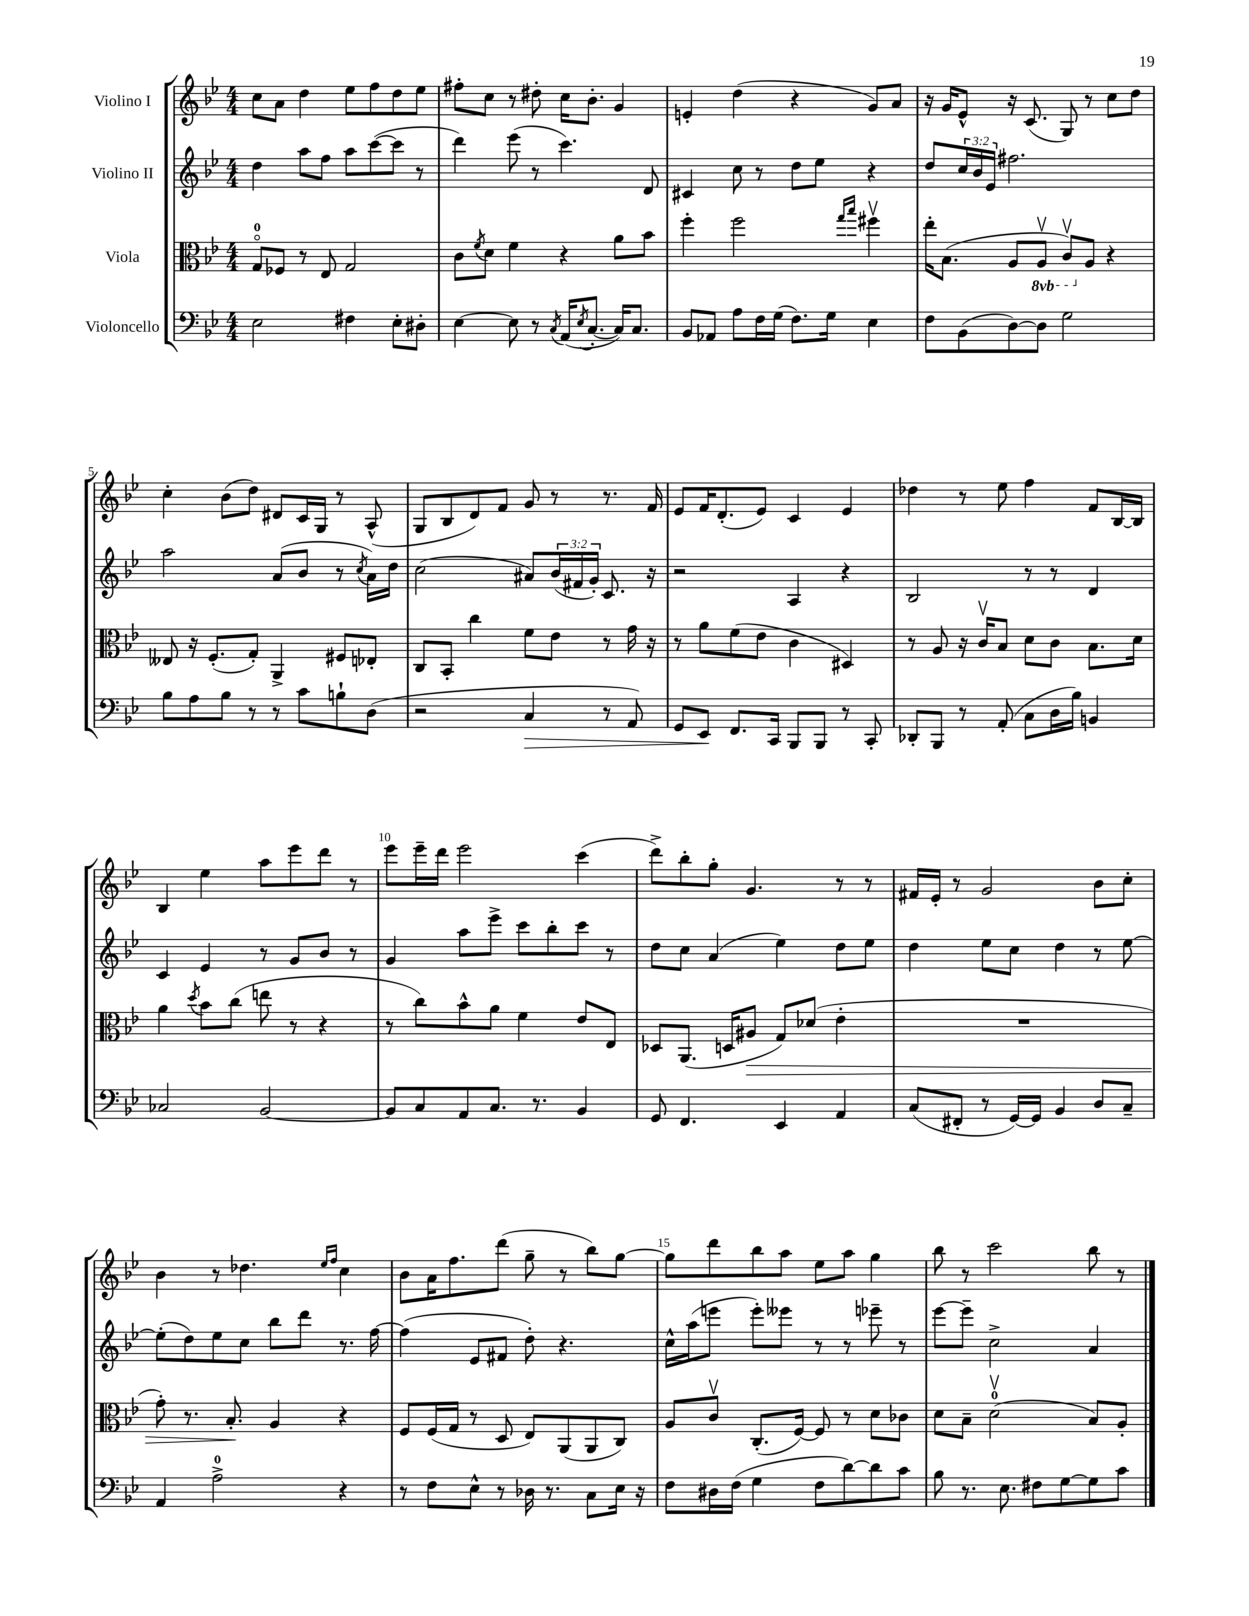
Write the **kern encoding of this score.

**kern	**dynam	**kern	**dynam	**kern	**kern
*part4	*part4	*part3	*part3	*part2	*part1
*staff4	*staff4	*staff3	*staff3	*staff2	*staff1
*I"Violoncello	*	*I"Viola	*	*I"Violino II	*I"Violino I
*clefF4	*	*clefC3	*	*clefG2	*clefG2
*k[b-e-]	*	*k[b-e-]	*	*k[b-e-]	*k[b-e-]
*M4/4	*	*M4/4	*	*M4/4	*M4/4
=1	=1	=1	=1	=1	=1
2E-\	.	8G/L	.	4dd\	8cc\L
.	.	8F-X/J	.	.	8a\J
.	.	8r	.	8aa\L	4dd\
.	.	8E-/	.	8ff\J	.
4F#X\	.	2G/	.	8aa\L	8ee-\L
.	.	.	.	([8ccc\	8ff\
8E-'\L	.	.	.	8ccc\J]	8dd\
8D#X'\J	.	.	.	8r	8ee-\J
=2	=2	=2	=2	=2	=2
[4E-\	.	8c\L	.	4ddd\)	8ff#X'\L
.	.	8qf/	.	.	.
.	.	8d\J	.	.	8cc\J
8E-\]	.	4f\	.	(8eee-\	8r
8r	.	.	.	8r	8dd#X'\
8qC/	.	.	.	.	.
(16AA/KL	.	4r	.	4.ccc\)	16cc\KL
8qE-/	.	.	.	.	.
[8.C'/J	.	.	.	.	8.b-'\J
16C/KL])	.	8a\L	.	.	4g/
8.C/J	.	.	.	.	.
.	.	8b-\J	.	8d/	.
=3	=3	=3	=3	=3	=3
8BB-/L	.	4ff'\	.	4c#X/	4en'/
8AA-X/J	.	.	.	.	.
8A\L	.	2ff\	.	8cc\	(4dd\
16F\L	.	.	.	8r	.
(16G\JJ	.	.	.	.	.
8.F\L)	.	.	.	8dd\L	4r
.	.	.	.	8ee-\J	.
16G\Jk	.	.	.	.	.
.	.	16qqgg/LL	.	.	.
.	.	16qqbb-/JJ	.	.	.
4E-\	.	4ff#Xv\	.	4r	8g/L)
.	.	.	.	.	8a/J
=4	=4	=4	=4	=4	=4
8F\L	.	16ee-'\KL	.	8dd/L	16r
.	.	(8.B-\J	.	.	16g/KL
(8BB-\	.	.	.	24cc/L	8e-^^/J
.	.	.	.	24b-/	.
.	.	.	.	24e-/JJ	.
[8D\)	.	8A/L	.	2.ff#X\	16r
.	.	.	.	.	(8.c/
*	*	*8ba	*	*	*
8D\J]	.	8AAv/J	.	.	.
2G\	.	8Cv/L)	.	.	8G/)
*	*	*X8ba	*	*	*
.	.	8A/J	.	.	8r
.	.	4r	.	.	8cc\L
.	.	.	.	.	8dd\J
!!LO:LB:g=z
=5	=5	=5	=5	=5	=5
8B-\L	.	8E--X/	.	2aa\	4cc'\
8A\	.	16r	.	.	.
.	.	(8.F'/L	.	.	.
8B-\J	.	.	.	.	(8b-\L
8r	.	8G'/J)	.	.	8dd\J)
8r	.	4AA^/	.	(8a/L	8d#X/L
8c\L	.	.	.	8b-/J	16c/L
.	.	.	.	.	16G/JJ
8Bn`\	.	8F#X/L	.	8r	8r
.	.	.	.	8qcc/	.
(8D\J	.	8E-X'/J	.	16a\LL)	(8A^^/
.	.	.	.	16dd\JJ	.
=6	=6	=6	=6	=6	=6
2r	.	8C/L	.	(2cc\	8G/L
.	.	8BB-'/J	.	.	8B-/
.	.	4cc\	.	.	8d/)
.	.	.	.	.	8f/J
!	!LO:HP:b	!	!	!	!
4C/	>	8f\L	.	8a#X/L)	8g/
.	.	8e-\J	.	(24b-/L	8r
.	.	.	.	24f#X/	.
.	.	.	.	24g'/JJ)	.
8r	.	8r	.	8.c/	8.r
8AA/)	.	16g\	.	.	.
.	.	16r	.	16r	16f/
=7	=7	=7	=7	=7	=7
8GG/L	.	8r	.	2r	8e-/L
8EE-/J	.	8a\L	.	.	16f/K
.	.	.	.	.	(8.d'/
8.FF/L	]	(8f\	.	.	.
.	.	8e-\J	.	.	8e-/J)
16CC/Jk	.	.	.	.	.
8BBB-/L	.	4c\	.	4A/	4c/
8BBB-/J	.	.	.	.	.
8r	.	4D#X/)	.	4r	4e-/
8CC'/	.	.	.	.	.
=8	=8	=8	=8	=8	=8
8DD-X'/L	.	8r	.	2B-/	4dd-X\
8BBB-/J	.	8A/	.	.	.
8r	.	16r	.	.	8r
.	.	16cv/KL	.	.	.
(8AA'/	.	8B-/J	.	.	8ee-\
8C\L	.	8d\L	.	8r	4ff\
16D\L	.	8c\J	.	8r	.
16B-\JJ)	.	.	.	.	.
4BBn/	.	8.B-\L	.	4d/	8f/L
.	.	.	.	.	[16B-/L
.	.	16d\Jk	.	.	16B-/JJ]
!!LO:LB:g=z
=9	=9	=9	=9	=9	=9
2C-X/	.	4a\	.	4c/	4B-/
.	.	8qdd/	.	.	.
.	.	8b-\L	.	4e-/	4ee-\
.	.	(8cc\J	.	.	.
[2BB-/	.	8een\	.	8r	8aa\L
.	.	8r	.	8g/L	8eee-\
.	.	4r	.	8b-/J	8ddd\J
.	.	.	.	8r	8r
=10	=10	=10	=10	=10	=10
8BB-/L]	.	8r	.	4g/	8eee-\L
8C/	.	8cc\L)	.	.	16eee-~\L
.	.	.	.	.	16ddd\JJ
8AA/	.	8b-^^\	.	8aa\L	2eee-\
8.C/J	.	8a\J	.	8eee-^\J	.
.	.	4f\	.	8ccc\L	.
8.r	.	.	.	.	.
.	.	.	.	8bb-'\	.
4BB-/	.	8e-/L	.	8ccc\J	(4ccc\
.	.	8E-/J	.	8r	.
=11	=11	=11	=11	=11	=11
8GG/	.	8D-X/L	.	8dd\L	8ddd^\L)
4.FF/	.	(8.AA/J	.	8cc\J	8bb-'\
.	.	.	.	(4a/	8gg'\J
.	.	16Dn/KL	.	.	.
!	!	!	!LO:HP:b	!	!
.	.	8A#X/J	>	.	4.g/
4EE-/	.	8G/L)	.	4ee-\)	.
.	.	(8d-X/J	.	.	.
4AA/	.	4e-'\	.	8dd\L	8r
.	.	.	.	8ee-\J	8r
=12	=12	=12	=12	=12	=12
(8C/L	.	1r	.	4dd\	16f#X/LL
.	.	.	.	.	16e-'/JJ
8FF#X'/J	.	.	.	.	8r
8r	.	.	.	8ee-\L	2g/
[16GG/LL)	.	.	.	8cc\J	.
16GG/JJ]	.	.	.	.	.
4BB-/	.	.	.	4dd\	.
8D/L	.	.	.	8r	8b-\L
8C~/J	.	.	.	[8ee-\	8cc'\J
!!LO:LB:g=z
=13	=13	=13	=13	=13	=13
4AA/	.	8g'\)	.	(8ee-'\L]	4b-\
.	.	8.r	.	8dd\)	.
2A^\	.	.	.	8ee-\	8r
.	.	8.B-'/	.	.	.
.	.	.	.	8cc\J	4.dd-X\
.	.	4A/	]	8bb-\L	.
.	.	.	.	8ddd\J	.
.	.	.	.	.	16qqee-/LL
.	.	.	.	.	16qqff/JJ
4r	.	4r	.	8.r	4cc\
.	.	.	.	[16ff\	.
=14	=14	=14	=14	=14	=14
8r	.	8F/L	.	(4ff\]	8b-\L
8F\L	.	(16F/L	.	.	16a\K
.	.	16G/JJ	.	.	8.ff\
8E-^^\J	.	8r	.	8e-/L	.
8r	.	8D/	.	8f#X/J	(8ddd\J
16D-X\	.	8E-/L)	.	8dd'\)	8gg~\
8.r	.	.	.	.	.
.	.	(8AA/	.	4.r	8r
8C\L	.	8AA/	.	.	8bb-\L)
16E-\Jk	.	8C/J)	.	.	[8gg\J
16r	.	.	.	.	.
=15	=15	=15	=15	=15	=15
8F\L	.	8A/L	.	16cc^^\LL	8gg\L]
.	.	.	.	(16aa\J	.
16D#X\L	.	8cv/J	.	8eeen\J	8ddd\
(16F\JJ	.	.	.	.	.
4G\	.	(8.C'/L	.	8eee'\L)	8bb-\
.	.	.	.	8eee--X\J	8aa\J
.	.	[16F/Jk)	.	.	.
8F\L	.	8F/]	.	8r	8ee-\L
[8d\)	.	8r	.	8r	8aa\J
8d\]	.	8d\L	.	8eee-X~\	4gg\
8c\J	.	8c-X\J	.	8r	.
=16	=16	=16	=16	=16	=16
8B-\	.	8d\L	.	[8eee-\L	8bb-\
8.r	.	8B-~\J	.	8eee-~\J]	8r
.	.	(2dv\	.	2cc^\	2ccc\
8.E-\	.	.	.	.	.
8F#X\L	.	.	.	.	.
[8G\	.	.	.	.	.
8G\]	.	8B-/L)	.	4a/	8bb-\
8c\J	.	8A'/J	.	.	8r
==	==	==	==	==	==
*-	*-	*-	*-	*-	*-
